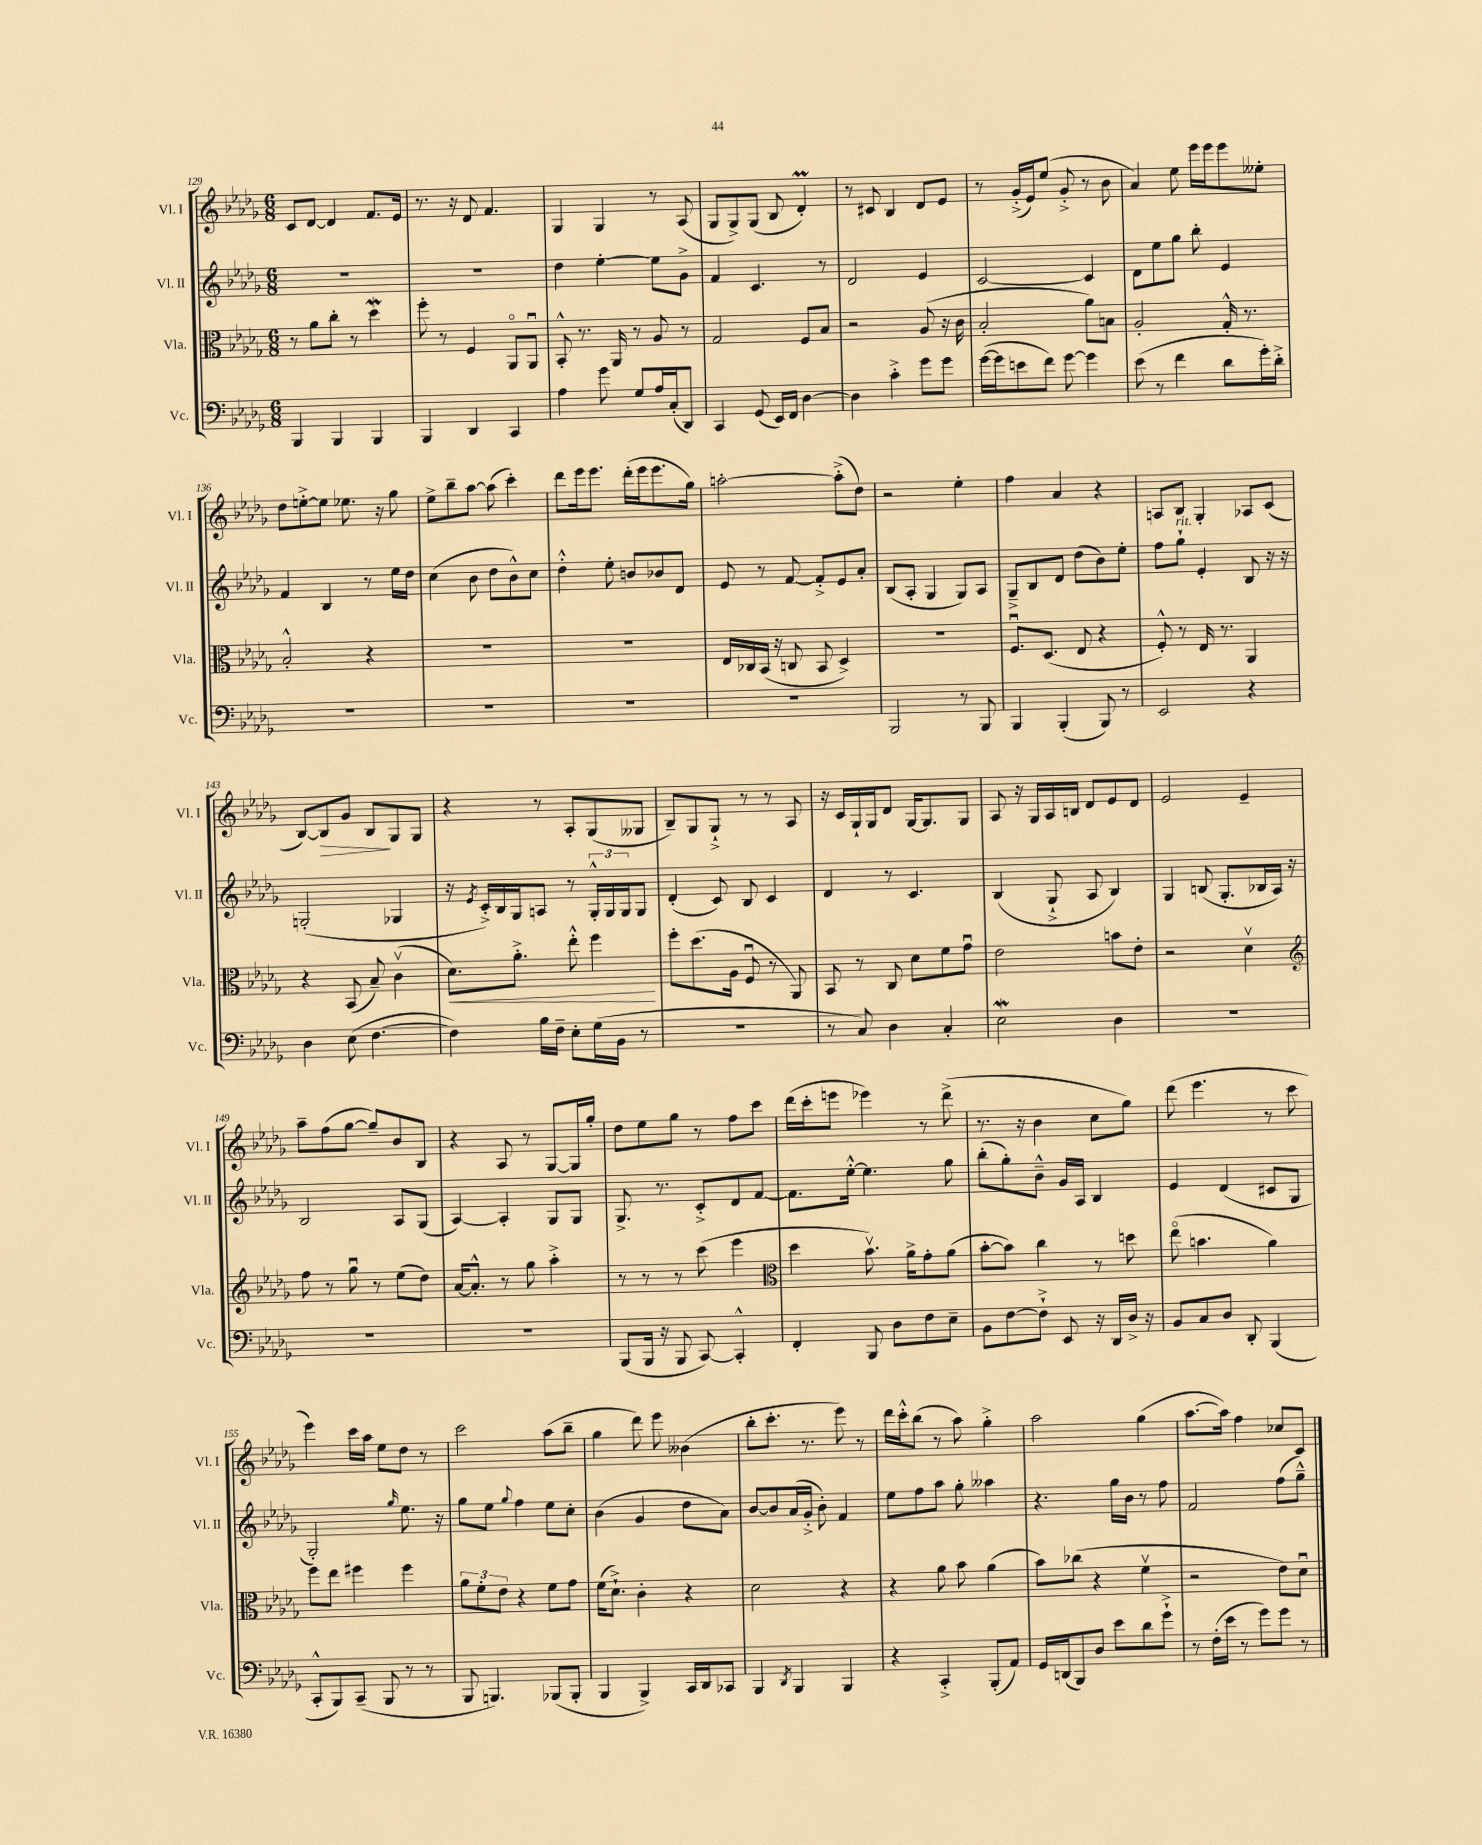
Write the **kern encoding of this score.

**kern	**kern	**kern	**kern
*staff4	*staff3	*staff2	*staff1
*clefF4	*clefC3	*clefG2	*clefG2
*k[b-e-a-d-g-]	*k[b-e-a-d-g-]	*k[b-e-a-d-g-]	*k[b-e-a-d-g-]
*M6/8	*M6/8	*M6/8	*M6/8
4BBB-	8r	2.r	8c
.	8a-	.	[8d-
4BBB-	8cc'	.	4d-]
.	8r	.	.
4BBB-	4dd-	.	8.f
.	.	.	16e-
=	=	=	=
4BBB-	8ff'	2.r	8.r
.	8r	.	.
.	.	.	16r
4DD-	4F	.	8d-
.	.	.	4.f
4CC	8AA-o	.	.
.	8AA-u	.	.
=	=	=	=
4A-	8BB-'^^	4dd-	4G-
.	8.r	.	.
8g-	.	[4ee-'	4G-
.	16AA-	.	.
8G-	8r	.	.
16A-	8A-	8ee-]	8r
(16C'	.	.	.
8DD-)	8r	8g-^	(8A-
=	=	=	=
4CC	2G-	4f	8G-
.	.	.	8G-^)
(8GG-	.	4.c	(8G-
16EE-)	.	.	8B-
16FF	.	.	.
[4D-	8F	.	4d-')
.	8B-	8r	.
=	=	=	=
4D-]	2r	2d-	8r
.	.	.	8c#
4c'^	.	.	4B-
8g-	(8A-	4e-	8d-
8g-	16r	.	8e-
.	16c	.	.
=	=	=	=
([16g-	2B-'	[2c	8r
16g-]	.	.	.
8e	.	.	(16g-'^
.	.	.	16e-)
8f)	.	.	(8ee-
[8g-	.	.	8g-'^
4g-]	8a-)	4c]	8r
.	8B	.	8b-
=	=	=	=
(8e-	2A-'	8d-	4a-)
8r	.	8ee-	.
4f	.	8gg-	8ee-
.	.	8bb-'	16eee-
.	.	.	16eee-
8d-	16G-'^^	4e-	8eee-
.	8.r	.	.
16g-')	.	.	8ee--'
16d-'^	.	.	.
=	=	=	=
2.r	2B-'^^	4f	8dd-
.	.	.	[8ee'^
.	.	4B-	8ee]
.	.	.	8.ee-
.	4r	8r	.
.	.	.	16r
.	.	16ee-	8gg-
.	.	16dd-	.
=	=	=	=
2.r	2.r	(4cc	8ee-^
.	.	.	8bb-~
.	.	8b-	[8aa-
.	.	8dd-	(8aa-]
.	.	8b-^^)	4ccc')
.	.	8cc	.
=	=	=	=
2.r	2.r	4dd-'^^	8ddd-
.	.	.	16eee-
.	.	.	8.eee-
.	.	8ee-'	.
.	.	8b	(16ddd-'
.	.	.	16eee-
.	.	8b-	8.eee-
.	.	8d-	.
.	.	.	16gg-)
=	=	=	=
2.r	16E-	8e-	[2aa'
.	16C-	.	.
.	(16BB-	8r	.
.	16r	.	.
.	8C	[8f	.
.	8BB-	8f'^]	.
.	4D-^)	8e-	(8aa'^]
.	.	8a-'	8dd-)
=	=	=	=
2BBB-	2.r	(8B-	2r
.	.	8A-'	.
.	.	4G-	.
8r	.	8G-)	4ee-'
8BBB-	.	8A-	.
=	=	=	=
4BBB-	8.Fu	8G-~^	4ff
.	.	8B-	.
.	(8.D-	.	.
(4BBB-'	.	8d-	4a-
.	8E-	(8dd-	.
8BBB-)	4r	8b-)	4r
8r	.	8ee-'	.
=	=	=	=
2EE-	8F'^^)	8ff	8A
.	8r	8gg-`	8B-
.	16E-	4e-'	4G-'
.	8.r	.	.
4r	4AA-	8B-	8A-
.	.	16r	(8c
.	.	16r	.
=	=	=	=
4D-	4r	(2G'	[8B-)
.	.	.	8B-]
(8E-	(8BB-	.	8g-
[4.F	8B-~)	.	8B-
.	(4cv	4G-	8G-
.	.	.	8G-
=	=	=	=
4F])	8.d-)	16r	4r
.	.	8qe-	.
.	.	16c'^)	.
.	.	16B-	.
.	8.a-'^	16G-	.
16B-	.	8A	8r
16F~	.	.	.
8E-'	8ee-'^^	8r	8A-'
(16G-	4ff	24G-'^^	(8G-
.	.	24G-	.
16BB-	.	.	.
.	.	24G-	.
8r	.	8G-	8G--
=	=	=	=
2.r	8ff'	(4d-'	8B-~)
.	(8.dd-	.	8G-
.	.	8c)	8G-`^
.	16A-	.	.
.	8Fu	8B-	8r
.	8r	4c	8r
.	8AA-)	.	8A-
=	=	=	=
8r	8BB-	4d-	16r
.	.	.	16c
8C)	8r	.	16G-`
.	.	.	16G-
4D-	8C	8r	8d-
.	8d-	4.c	[16G-
.	.	.	8.G-]
4C'	8f	.	.
.	8g-u	.	8G-
=	=	=	=
2E-	2e-	(4B-	8A-
.	.	.	16r
.	.	.	16G-
.	.	8G-`^	16A-
.	.	.	16B
.	.	8A-	8d-
4D-	8b	4B-)	8e-
.	8e-'	.	8d-
=	=	=	=
2.r	2r	4G-	2e-
.	.	(8B	.
.	.	8.G-'	.
.	4d-v	.	4e-~
.	.	16B-	.
.	.	16A-)	.
.	.	16r	.
=	=	=	=
*	*clefG2	*	*
2.r	8ff	2B-	8aa-~
.	8r	.	(8ff
.	8gg-u	.	[8gg-
.	8r	.	8gg-~])
.	(8ee-	8A-	8b-
.	8dd-)	(8G-	8B-
=	=	=	=
2.r	[16a-	[4A-)	4r
.	8.a-'^^]	.	.
.	8r	4A-']	8A-
.	8gg-	.	8r
.	4aa-'^	8G-	[8G-
.	.	8G-	16G-]
.	.	.	16gg-'
=	=	=	=
(8BBB-	8r	8.G-^	8dd-
16BBB-	8r	.	8ee-
16r	.	8.r	.
8BBB-	8r	.	8gg-
[8CC)	(8ccc	8c'^	8r
4CC'^^]	4eee-	8d-	8ff
.	.	[8f	8ccc
=	=	=	=
*	*clefC3	*	*
4FF'	4dd-	8.f]	(16ddd-
.	.	.	16ccc'
.	.	.	8eee
.	.	[16ee-'^^	.
8BBB-	8.b-v)	4.ee-]	4eee-)
8D-	.	.	.
.	16a-^	.	.
8F	8g-'	.	8r
8E-~	(8a-	8gg-	(8ddd-^
=	=	=	=
8BB-	[8b-'	(8bb-'	8.r
[8F	8b-])	8gg-')	.
.	.	.	16r
8F`^]	4cc	8b-~^^	4b-
8EE-	.	16g-	.
.	.	16A-	.
16r	8r	4B-	8cc
16DD-	.	.	.
16D-^	8dd	.	8gg-)
16r	.	.	.
=	=	=	=
8BB-	(8ee-o	4e-	(8ddd-
8C	4.b	.	4.eee-
8D-	.	(4d-	.
8DD-'	.	.	.
(4BBB-	4a-)	8c#	8r
.	.	8G-	8ccc
=	=	=	=
8CC'^^	8ff	2G-')	4eee-)
8BBB-)	8ee-	.	.
(8CC~	4ff#	.	16ccc
.	.	.	16aa-
8BBB-	.	.	8ee-
.	.	16qqgg-	.
8r	4ff#	8.ee-	8dd-
8r	.	.	8r
.	.	16r	.
=	=	=	=
8BBB-	12a-	8gg-	2ccc
.	12f'	.	.
4.BBB)	.	8ee-	.
.	12e-	.	.
.	.	8qqgg-	.
.	4r	4ff	.
(8BBB-	8f	8ee-	(8aa-
8BBB-'	8g-	8cc'	8bb-~
=	=	=	=
4BBB-	(16f	(4b-	4gg-
.	8.d-`^)	.	.
4BBB-^)	4c'	4g-	8ddd-)
.	.	.	8eee-
16CC	4r	8dd-	(4b--
16DD-	.	.	.
8CC-	.	8a-)	.
=	=	=	=
4BBB-	2d-	[8b-	8bb-'
.	.	8b-]	8.ccc'
8qDD-	.	.	.
4BBB-	.	(16a-	.
.	.	16g-'^	8.r
.	.	8b-')	.
4BBB-	4r	4f	8eee-)
.	.	.	8r
=	=	=	=
4r	4r	8ee-	16ddd-
.	.	.	16ccc'^^
.	.	8ff	(8bb-
4CC'^	8a-	8aa-	8r
.	8b-	8gg-'	8aa-)
(8BBB-'	(4a-	4aa--	4gg-'^
8AA-)	.	.	.
=	=	=	=
16GG-	8b-)	4.r	2aa-
(16DD	.	.	.
8BBB-)	(8cc-	.	.
8D-	4r	.	.
8e-	.	16gg-	.
.	.	16b-	.
8d-	4fv	8r	(4gg-
8g-`^	.	8ff	.
=	=	=	=
8r	2r	2f	[8.aa-
(16F'	.	.	.
16e-	.	.	16aa-])
8r	.	.	4ff
8g-)	.	.	.
8g-	8e-)	(8ff	8cc-
8r	8d-u	8gg-~^^)	8c
==	==	==	==
*-	*-	*-	*-
